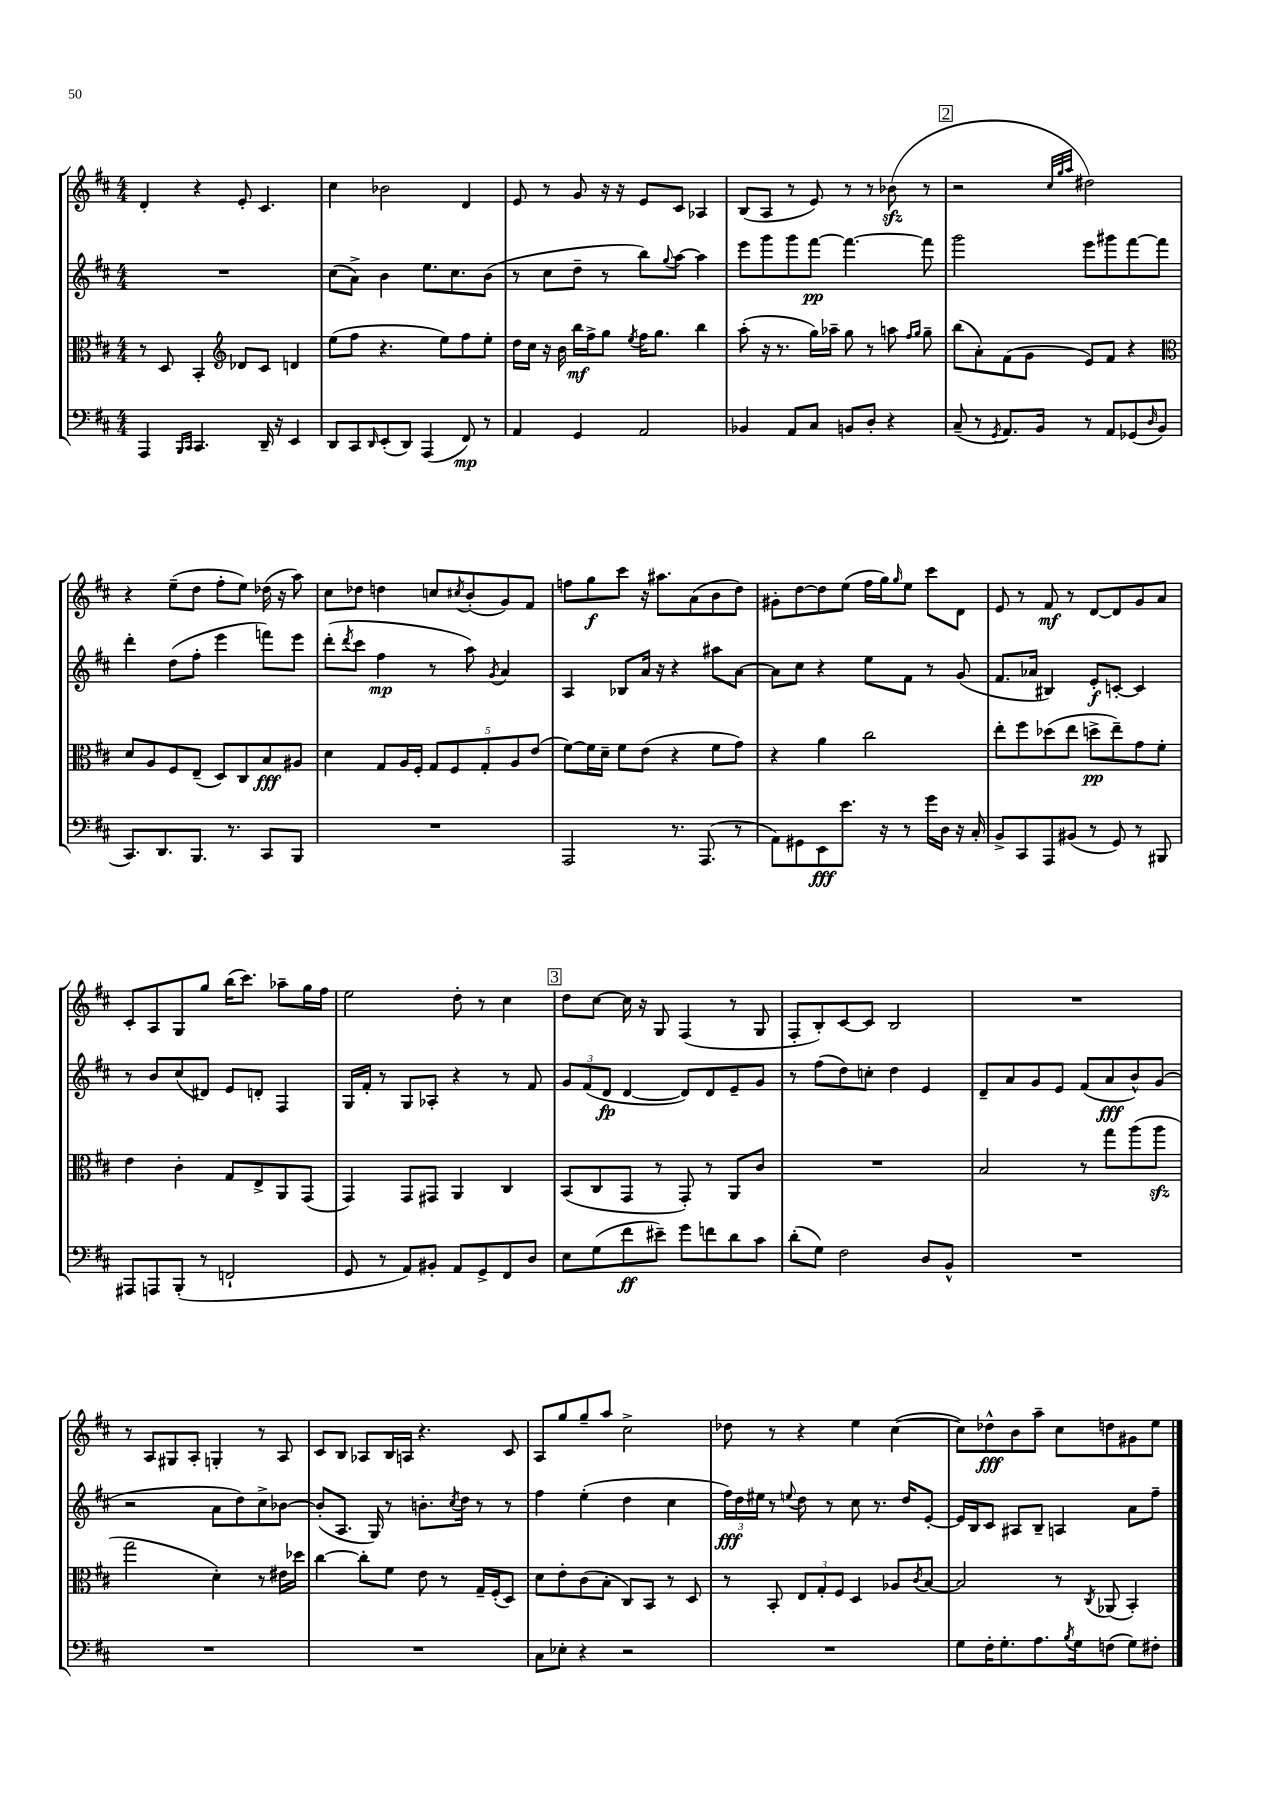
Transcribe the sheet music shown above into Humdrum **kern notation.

**kern	**dynam	**kern	**dynam	**kern	**dynam	**kern	**dynam
*part4	*part4	*part3	*part3	*part2	*part2	*part1	*part1
*staff4	*staff4	*staff3	*staff3	*staff2	*staff2	*staff1	*staff1
*clefF4	*	*clefC3	*	*clefG2	*	*clefG2	*
*k[f#c#]	*	*k[f#c#]	*	*k[f#c#]	*	*k[f#c#]	*
*M4/4	*	*M4/4	*	*M4/4	*	*M4/4	*
=9	=9	=9	=9	=9	=9	=9	=9
4AAA/	.	8r	.	1r	.	4d'/	.
.	.	8D/	.	.	.	.	.
16qqBBB/LL	.	.	.	.	.	.	.
16qqCC#/JJ	.	.	.	.	.	.	.
4.CC#/	.	4BB'/	.	.	.	4r	.
*	*	*clefG2	*	*	*	*	*
.	.	8d-X/L	.	.	.	8e'/	.
16DD~/	.	8c#/J	.	.	.	4.c#/	.
16r	.	.	.	.	.	.	.
4EE/	.	4dn/	.	.	.	.	.
=10	=10	=10	=10	=10	=10	=10	=10
8DD/L	.	(8ee\L	.	(8cc#\L	.	4cc#\	.
8CC#/	.	8ff#\J	.	8a^\J)	.	.	.
16qqDD/	.	.	.	.	.	.	.
(8EE'/	.	4.r	.	4b\	.	2b-X\	.
8DD/J)	.	.	.	.	.	.	.
(4AAA/	.	.	.	8.ee\L	.	.	.
.	.	8ee\L)	.	.	.	.	.
.	.	.	.	8.cc#\	.	.	.
8FF#/)	mp	8ff#\	.	.	.	4d/	.
8r	.	8ee'\J	.	(8b\J	.	.	.
=11	=11	=11	=11	=11	=11	=11	=11
4AA/	.	16dd\LL	.	8r	.	8e/	.
.	.	16cc#\JJ	.	.	.	.	.
.	.	16r	.	8cc#\L	.	8r	.
.	.	16b\	.	.	.	.	.
4GG/	.	16bb\LL	mf	8dd~\J	.	8g/	.
.	.	16ff#^\J	.	.	.	.	.
.	.	8gg\J	.	8r	.	16r	.
.	.	.	.	.	.	16r	.
.	.	8qee/	.	.	.	.	.
2AA/	.	16ff#\KL	.	8bb\L)	.	8e/L	.
.	.	8.gg\J	.	.	.	.	.
.	.	.	.	8qqgg/	.	.	.
.	.	.	.	[8aa\J	.	8c#/J	.
.	.	4bb\	.	4aa\]	.	4A-X/	.
=12	=12	=12	=12	=12	=12	=12	=12
4BB-X/	.	(8aa'\	.	8eee\L	.	(8B/L	.
.	.	16r	.	8ggg\	.	8A/J	.
.	.	8.r	.	.	.	.	.
8AA/L	.	.	.	8ggg\	.	8r	.
8C#/J	.	16gg\LL)	.	[8fff#\J	pp	8e/)	.
.	.	16aa-X~\JJ	.	.	.	.	.
8BBn/L	.	8gg\	.	4.fff#\_	.	8r	.
8D'/J	.	8r	.	.	.	8r	.
4r	.	8aan\	.	.	.	(8b-Xzz\	.
.	.	16qqff#/LL	.	.	.	.	.
.	.	16qqgg/JJ	.	.	.	.	.
.	.	8gg~\	.	8fff#\]	.	8r	.
!!LO:REH:place=s1:t=2
=13	=13	=13	=13	=13	=13	=13	=13
(8C#~/	.	(8bb\L	.	2ggg\	.	2r	.
8r	.	8a'\)	.	.	.	.	.
8qGG/	.	.	.	.	.	.	.
8.AA/L)	.	(8f#\	.	.	.	.	.
.	.	8g\J	.	.	.	.	.
16BB/Jk	.	.	.	.	.	.	.
.	.	.	.	.	.	32qqcc#/LLL	.
.	.	.	.	.	.	32qqgg/	.
.	.	.	.	.	.	32qqaa/JJJ	.
8r	.	8e/L)	.	8eee\L	.	2dd#X\)	.
8AA/L	.	8f#/J	.	8ggg#X\	.	.	.
(8GG-X/	.	4r	.	[8fff#\	.	.	.
16qqD/	.	.	.	.	.	.	.
8BB/J	.	.	.	8fff#\J]	.	.	.
!!LO:LB:g=z
=14	=14	=14	=14	=14	=14	=14	=14
*	*	*clefC3	*	*	*	*	*
8.CC#/L)	.	8d/L	.	4ddd'\	.	4r	.
.	.	8A/	.	.	.	.	.
8.DD/	.	.	.	.	.	.	.
.	.	8F#/	.	(8dd\L	.	(8ee~\L	.
8.BBB/J	.	(8E~/J	.	8ff#'\J	.	8dd\J	.
.	.	8D/L)	.	4eee\	.	8ff#'\L	.
8.r	.	.	.	.	.	.	.
.	.	8C#/	.	.	.	8ee\J)	.
8CC#/L	.	8B/	fff	8fffn\L)	.	(16dd-X\	.
.	.	.	.	.	.	16r	.
8BBB/J	.	8A#X/J	.	8eee\J	.	8aa\)	.
=15	=15	=15	=15	=15	=15	=15	=15
1r	.	4d\	.	(8ddd'\L	.	8cc#\L	.
.	.	.	.	8qddd/	.	.	.
.	.	.	.	8ccc#\J	.	8dd-X\J	.
.	.	8G/L	.	4ff#\	mp	4ddn\	.
.	.	16A/L	.	.	.	.	.
.	.	16F#'/JJ	.	.	.	.	.
.	.	10G/L	.	8r	.	8ccn/L	.
.	.	10F#/	.	.	.	.	.
.	.	.	.	.	.	8qcc#X/	.
.	.	.	.	8aa\)	.	(8b'/	.
.	.	10G'/	.	.	.	.	.
.	.	.	.	8qg/	.	.	.
.	.	.	.	4a/	.	8g/)	.
.	.	10A/	.	.	.	.	.
.	.	.	.	.	.	8f#/J	.
.	.	(10e/J	.	.	.	.	.
=16	=16	=16	=16	=16	=16	=16	=16
2AAA/	.	[8f#\L)	.	4A/	.	8ffn\L	.
.	.	16f#\L]	.	.	.	8gg\	f
.	.	16d~\JJ	.	.	.	.	.
.	.	8f#\L	.	8B-X/L	.	8ccc#\J	.
.	.	(8e\J	.	16a/Jk	.	16r	.
.	.	.	.	16r	.	8.aa#X\L	.
8.r	.	4r	.	4r	.	.	.
.	.	.	.	.	.	(8a\	.
(8.AAA/	.	.	.	.	.	.	.
.	.	8f#\L	.	8aa#X\L	.	8b\	.
8r	.	8g\J)	.	[8a\J	.	8dd\J)	.
=17	=17	=17	=17	=17	=17	=17	=17
8AA\L)	.	4r	.	8a\L]	.	8g#X'\L	.
8GG#X\	.	.	.	8cc#\J	.	[8dd\	.
8EE\	fff	4a\	.	4r	.	8dd\]	.
8.e\J	.	.	.	.	.	(8ee\J	.
.	.	2cc#\	.	8ee\L	.	16ff#\LL	.
16r	.	.	.	.	.	16gg\J)	.
.	.	.	.	.	.	16qqgg/	.
8r	.	.	.	8f#\J	.	8ee\J	.
16g\LL	.	.	.	8r	.	8ccc#\L	.
16D\JJ	.	.	.	.	.	.	.
16r	.	.	.	(8g/	.	8d\J	.
16C#'/	.	.	.	.	.	.	.
=18	=18	=18	=18	=18	=18	=18	=18
8BB^/L	.	8ee'\L	.	8.f#/L	.	8e/	.
8CC#/	.	8ff#\	.	.	.	8r	.
.	.	.	.	16a-X/Jk	.	.	.
8AAA/	.	(8dd-X\	.	4B#X/)	.	8f#/	mf
(8BB#X/J	.	8ee\J	.	.	.	8r	.
8r	.	8ddn^\L	pp	8e'/L	f	[8d/L	.
8GG/)	.	8ee~\)	.	[8cn'/J	.	8d/]	.
8r	.	8g\	.	4c/]	.	8g/	.
8BBB#X/	.	8f#'\J	.	.	.	8a/J	.
!!LO:LB:g=z
=19	=19	=19	=19	=19	=19	=19	=19
8AAA#X/L	.	4e\	.	8r	.	8c#'/L	.
8AAAn/	.	.	.	8b/L	.	8A/	.
(8BBB'/J	.	4c#'\	.	(8cc#/	.	8G/	.
8r	.	.	.	8d#X/J)	.	8gg/J	.
2FFn`/	.	8G/L	.	8e/L	.	(16bb\KL	.
.	.	.	.	.	.	8.ccc#\J)	.
.	.	8E^/	.	8dn'/J	.	.	.
.	.	8AA/	.	4F#/	.	8aa-X~\L	.
.	.	(8GG/J	.	.	.	16gg\L	.
.	.	.	.	.	.	16ff#\JJ	.
=20	=20	=20	=20	=20	=20	=20	=20
8GG/	.	4GG/)	.	16G/LL	.	2ee\	.
.	.	.	.	16f#'/JJ	.	.	.
8r	.	.	.	8r	.	.	.
8AA/L)	.	8GG/L	.	8G/L	.	.	.
8BB#X'/J	.	8GG#X/J	.	8A-X'/J	.	.	.
8AA/L	.	4AA/	.	4r	.	8dd'\	.
8GG^/	.	.	.	.	.	8r	.
8FF#/	.	4C#/	.	8r	.	4cc#\	.
8D/J	.	.	.	8f#/	.	.	.
!!LO:REH:place=s1:t=3
=21	=21	=21	=21	=21	=21	=21	=21
8E\L	.	(8BB/L	.	12g/L	.	8dd\L	.
.	.	.	.	(12f#/	.	.	.
(8G\	.	8C#/	.	.	.	[8cc#\J	.
.	.	.	.	12d/J	fp	.	.
8f#\	ff	8GG/J	.	[4d/	.	16cc#\]	.
.	.	.	.	.	.	16r	.
8e#X~\J)	.	8r	.	.	.	8G/	.
8g\L	.	8GG'/)	.	8d/L])	.	(4F#/	.
8fn\	.	8r	.	8d/	.	.	.
8d\	.	8AA/L	.	8e~/	.	8r	.
8c#\J	.	8c#/J	.	8g/J	.	8G/	.
=22	=22	=22	=22	=22	=22	=22	=22
(8d'\L	.	1r	.	8r	.	8F#'/L	.
8G\J)	.	.	.	(8ff#\L	.	8B'/)	.
2F#\	.	.	.	8dd\)	.	[8c#/	.
.	.	.	.	8ccn'\J	.	8c#/J]	.
.	.	.	.	4dd\	.	2B/	.
8D/L	.	.	.	4e/	.	.	.
8BB^^/J	.	.	.	.	.	.	.
=23	=23	=23	=23	=23	=23	=23	=23
1r	.	2B/	.	8d~/L	.	1r	.
.	.	.	.	8a/	.	.	.
.	.	.	.	8g/	.	.	.
.	.	.	.	8e/J	.	.	.
.	.	8r	.	(8f#/L	.	.	.
.	.	8gg\L	.	8a/	fff	.	.
.	.	(8aa\	.	8b^^/)	.	.	.
.	.	8aazz\J	.	(8g/J	.	.	.
!!LO:LB:g=z
=24	=24	=24	=24	=24	=24	=24	=24
1r	.	2gg\	.	2r	.	8r	.
.	.	.	.	.	.	8A/L	.
.	.	.	.	.	.	8G#X/	.
.	.	.	.	.	.	8A'/J	.
.	.	4d'\)	.	8a\L	.	4Gn'/	.
.	.	.	.	8dd\)	.	.	.
.	.	8r	.	8cc#^\	.	8r	.
.	.	16e#X\LL	.	[8b-X\J	.	8A/	.
.	.	16dd-X\JJ	.	.	.	.	.
=25	=25	=25	=25	=25	=25	=25	=25
1r	.	[4cc#\	.	(8b-'/L]	.	8c#/L	.
.	.	.	.	8.A/J	.	8B/J	.
.	.	8cc#'\L]	.	.	.	8A-X/L	.
.	.	.	.	16G/)	.	.	.
.	.	8f#\J	.	8r	.	16B/L	.
.	.	.	.	.	.	16An/JJ	.
.	.	8e\	.	8.bn'\L	.	4.r	.
.	.	8r	.	.	.	.	.
.	.	.	.	8qcc#/	.	.	.
.	.	.	.	16dd\Jk	.	.	.
.	.	16G~/LL	.	8r	.	.	.
.	.	(16F#'/J	.	.	.	.	.
.	.	8D/J)	.	8r	.	8c#/	.
=26	=26	=26	=26	=26	=26	=26	=26
8C#\L	.	8d\L	.	4ff#\	.	8A/L	.
8E-X'\J	.	8e'\	.	.	.	8gg/	.
4r	.	(8c#\	.	(4ee'\	.	8gg~/	.
.	.	8B'\J	.	.	.	8aa/J	.
2r	.	8C#/L)	.	4dd\	.	2cc#^\	.
.	.	8BB/J	.	.	.	.	.
.	.	8r	.	4cc#\	.	.	.
.	.	8D/	.	.	.	.	.
=27	=27	=27	=27	=27	=27	=27	=27
1r	.	8r	.	24ff#\LL)	fff	8dd-X\	.
.	.	.	.	24dd\	.	.	.
.	.	.	.	24ee#X\JJ	.	.	.
.	.	8BB'/	.	8r	.	8r	.
.	.	.	.	8qqeen/	.	.	.
.	.	12E/L	.	8dd\	.	4r	.
.	.	12G'/	.	.	.	.	.
.	.	.	.	8r	.	.	.
.	.	12F#/J	.	.	.	.	.
.	.	4D/	.	8cc#\	.	4ee\	.
.	.	.	.	8.r	.	.	.
.	.	8A-X/L	.	.	.	([4cc#\	.
.	.	.	.	16dd/KL	.	.	.
.	.	8qc#/	.	.	.	.	.
.	.	[8B/J	.	[8e'/J	.	.	.
=28	=28	=28	=28	=28	=28	=28	=28
8G\L	.	2B/]	.	16e/LL]	.	8cc#\L])	.
.	.	.	.	16B/J	.	.	.
16F#'\K	.	.	.	8c#/J	.	8dd-X^^\	fff
8.G'\	.	.	.	.	.	.	.
.	.	.	.	8A#X/L	.	8b\	.
8.A\	.	.	.	8B~/J	.	8aa~\J	.
.	.	8r	.	4An/	.	8cc#\L	.
8qB/	.	.	.	.	.	.	.
16G\k	.	.	.	.	.	.	.
.	.	8qC#/	.	.	.	.	.
(8Fn\J	.	(8AA-X/	.	.	.	8ddn\	.
8G\L)	.	4BB'/)	.	8a\L	.	8g#X\	.
8F#X'\J	.	.	.	8ff#~\J	.	8ee\J	.
==	==	==	==	==	==	==	==
*-	*-	*-	*-	*-	*-	*-	*-
